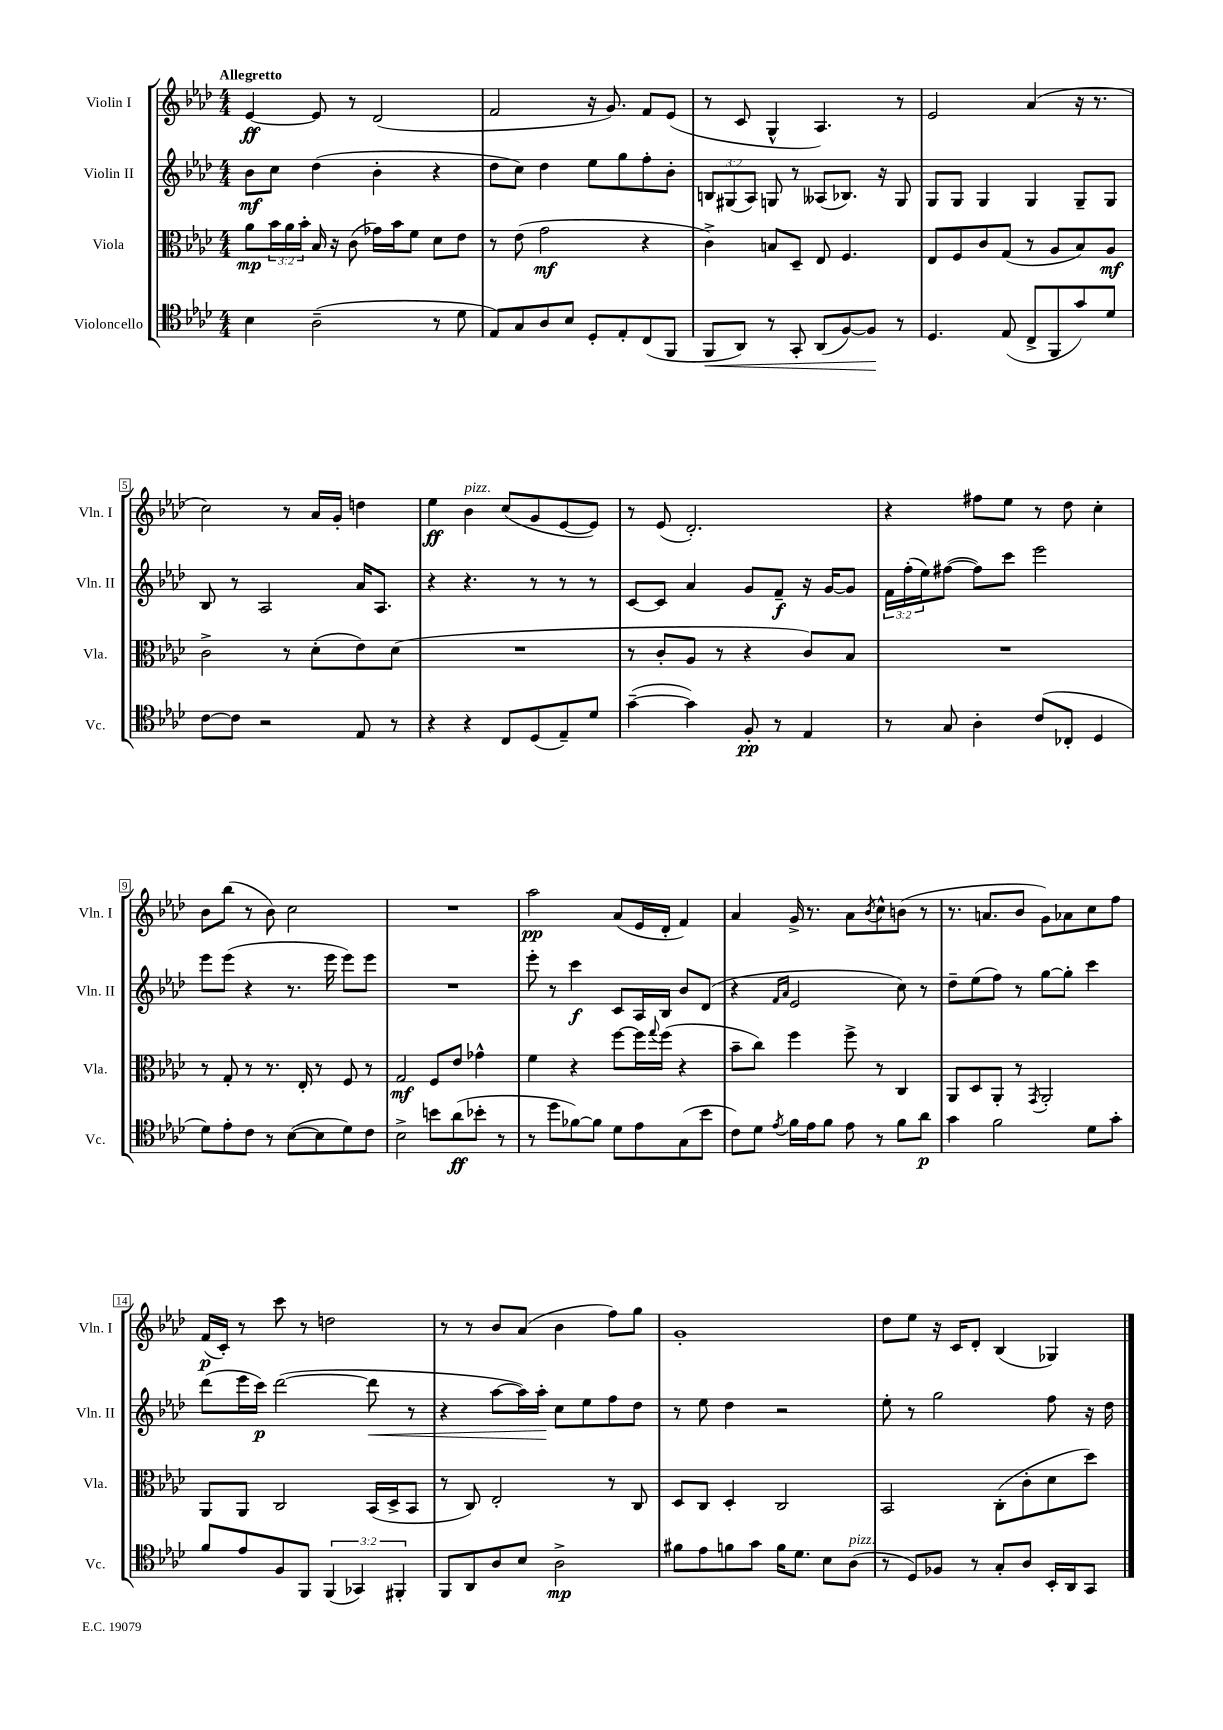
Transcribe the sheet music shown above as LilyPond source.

<<
\new StaffGroup <<
\new Staff = "s0" \with { instrumentName = "Violin I" shortInstrumentName = "Vln. I" } {
    \clef treble \key aes \major \numericTimeSignature \time 4/4 \tempo "Allegretto"
    ees'4~\ff ees'8 r8 des'2( |
    f'2 r16 g'8.) f'8 ees'8( |
    r8 c'8 g4-^ aes4.) r8 |
    ees'2 aes'4( r16 r8. |
    c''2) r8 aes'16 g'16-. d''4 |
    ees''4\ff bes'4^\markup { \italic "pizz." } c''8( g'8 ees'8~ ees'8) |
    r8 ees'8( des'2.-.) |
    r4 fis''8 ees''8 r8 des''8 c''4-. |
    bes'8 bes''8( r8 bes'8) c''2 |
    R1 |
    aes''2\pp aes'8( ees'16 des'16-. f'4) |
    aes'4 g'16-> r8. aes'8 \acciaccatura { bes'8 } c''8-^ b'8( r8 |
    r8. a'8. bes'8 g'8) aes'8 c''8 f''8 |
    f'16\p( c'16-.) r8 c'''8 r8 d''2 |
    r8 r8 bes'8 aes'8( bes'4 f''8) g''8 |
    g'1-. |
    des''8 ees''8 r16 c'16 des'8-. bes4( ges4) \bar "|." |
}
\new Staff = "s1" \with { instrumentName = "Violin II" shortInstrumentName = "Vln. II" } {
    \clef treble \key aes \major \numericTimeSignature \time 4/4 \override Staff.TupletNumber.text = #tuplet-number::calc-fraction-text
    bes'8\mf c''8 des''4( bes'4-. r4 |
    des''8 c''8) des''4 ees''8 g''8 f''8-. bes'8-. |
    \tuplet 3/2 { b8 gis8( aes8) } g8 r8 aeses8( bes8.) r16 g8 |
    g8 g8 g4 g4 g8-- g8 |
    bes8 r8 aes2 aes'16 aes8. |
    r4 r4. r8 r8 r8 |
    c'8~ c'8 aes'4 g'8 f'8--\f r16 g'16~ g'8 |
    \tuplet 3/2 { f'16 f''16-.( ees''16) } fis''8~( fis''8) c'''8 ees'''2 |
    ees'''8 ees'''8( r4 r8. ees'''16 ees'''8) ees'''8 |
    R1 |
    ees'''8-. r8 c'''4\f c'8 aes16 bes16 bes'8 des'8( |
    r4 \grace { f'16 aes'16 } ees'2 c''8) r8 |
    des''8-- ees''8( f''8) r8 g''8~ g''8-. c'''4 |
    des'''8( ees'''16 c'''16\p) des'''2~( des'''8\< r8 |
    r4 aes''8~ aes''16) aes''16-.\! c''8 ees''8 f''8 des''8 |
    r8 ees''8 des''4 r2 |
    ees''8-. r8 g''2 f''8 r16 des''16 \bar "|." |
}
\new Staff = "s2" \with { instrumentName = "Viola" shortInstrumentName = "Vla." } {
    \clef alto \key aes \major \numericTimeSignature \time 4/4 \override Staff.TupletNumber.text = #tuplet-number::calc-fraction-text
    aes'8\mp \tuplet 3/2 { bes'16 aes'16 bes'16-. } bes16 r16 c'8( ges'16) bes'16 f'8 des'8 ees'8 |
    r8 ees'8( g'2\mf r4 |
    c'4->) b8 des8-- ees8 f4. |
    ees8 f8 c'8 g8( r8 aes8 bes8) aes8\mf |
    c'2-> r8 des'8-.( ees'8) des'8( |
    R1 |
    r8 c'8-. aes8 r8 r4 c'8) bes8 |
    R1 |
    r8 g8-. r8 r8. ees16-. r8 f8 r8 |
    g2\mf f8 ees'8 ges'4-^ |
    f'4 r4 f''8~ f''16 \appoggiatura { g''8 } f''16( r4 |
    bes'8-- c''8) f''4 f''8-> r8 c4 |
    aes,8 des8 aes,8-. r8 \acciaccatura { g,8 } aes,2-. |
    aes,8 aes,8 c2 bes,16( des16-> bes,8 |
    r8 c8) ees2-. r8 c8 |
    des8 c8 des4-. c2 |
    bes,2 c8-.( c'8-. des'8 des''8) \bar "|." |
}
\new Staff = "s3" \with { instrumentName = "Violoncello" shortInstrumentName = "Vc." } {
    \clef tenor \key aes \major \numericTimeSignature \time 4/4 \override Staff.TupletNumber.text = #tuplet-number::calc-fraction-text
    bes4 aes2--( r8 des'8 |
    ees8) g8 aes8 bes8 des8-. ees8-. c8( f,8 |
    f,8\< aes,8) r8 g,8-. aes,8( f8~) f8\! r8 |
    des4. ees8( c8-> f,8 g'8) des'8 |
    c'8~ c'8 r2 ees8 r8 |
    r4 r4 c8 des8( ees8--) des'8 |
    g'4~--( g'4) f8-.\pp r8 ees4 |
    r8 g8 aes4-. c'8( ces8-. des4 |
    des'8) ees'8-. c'8 r8 bes8~( bes8 des'8) c'8 |
    bes2-> b'8 aes'8\ff( bes'8-. r8 |
    r8 des''8 fes'8~) fes'8 des'8 ees'8 g8( bes'8 |
    c'8) des'8 \acciaccatura { ees'8 } f'16 ees'16 f'8 ees'8 r8 f'8 aes'8\p |
    g'4 f'2 des'8 g'8-. |
    f'8 ees'8 f8 f,8 \tuplet 3/2 { f,4( ges,4) fis,4-. } |
    f,8 aes,8 aes8 bes8 aes2->\mp |
    fis'8 ees'8 f'8 g'8 f'16 des'8. bes8 aes8^\markup { \italic "pizz." }( |
    r8 des8) fes8 r8 g8-. aes8 bes,16-. aes,16 g,8 \bar "|." |
}
>>
>>
\layout { \context { \Score \override BarNumber.stencil = #(make-stencil-boxer 0.1 0.3 ly:text-interface::print) } }
